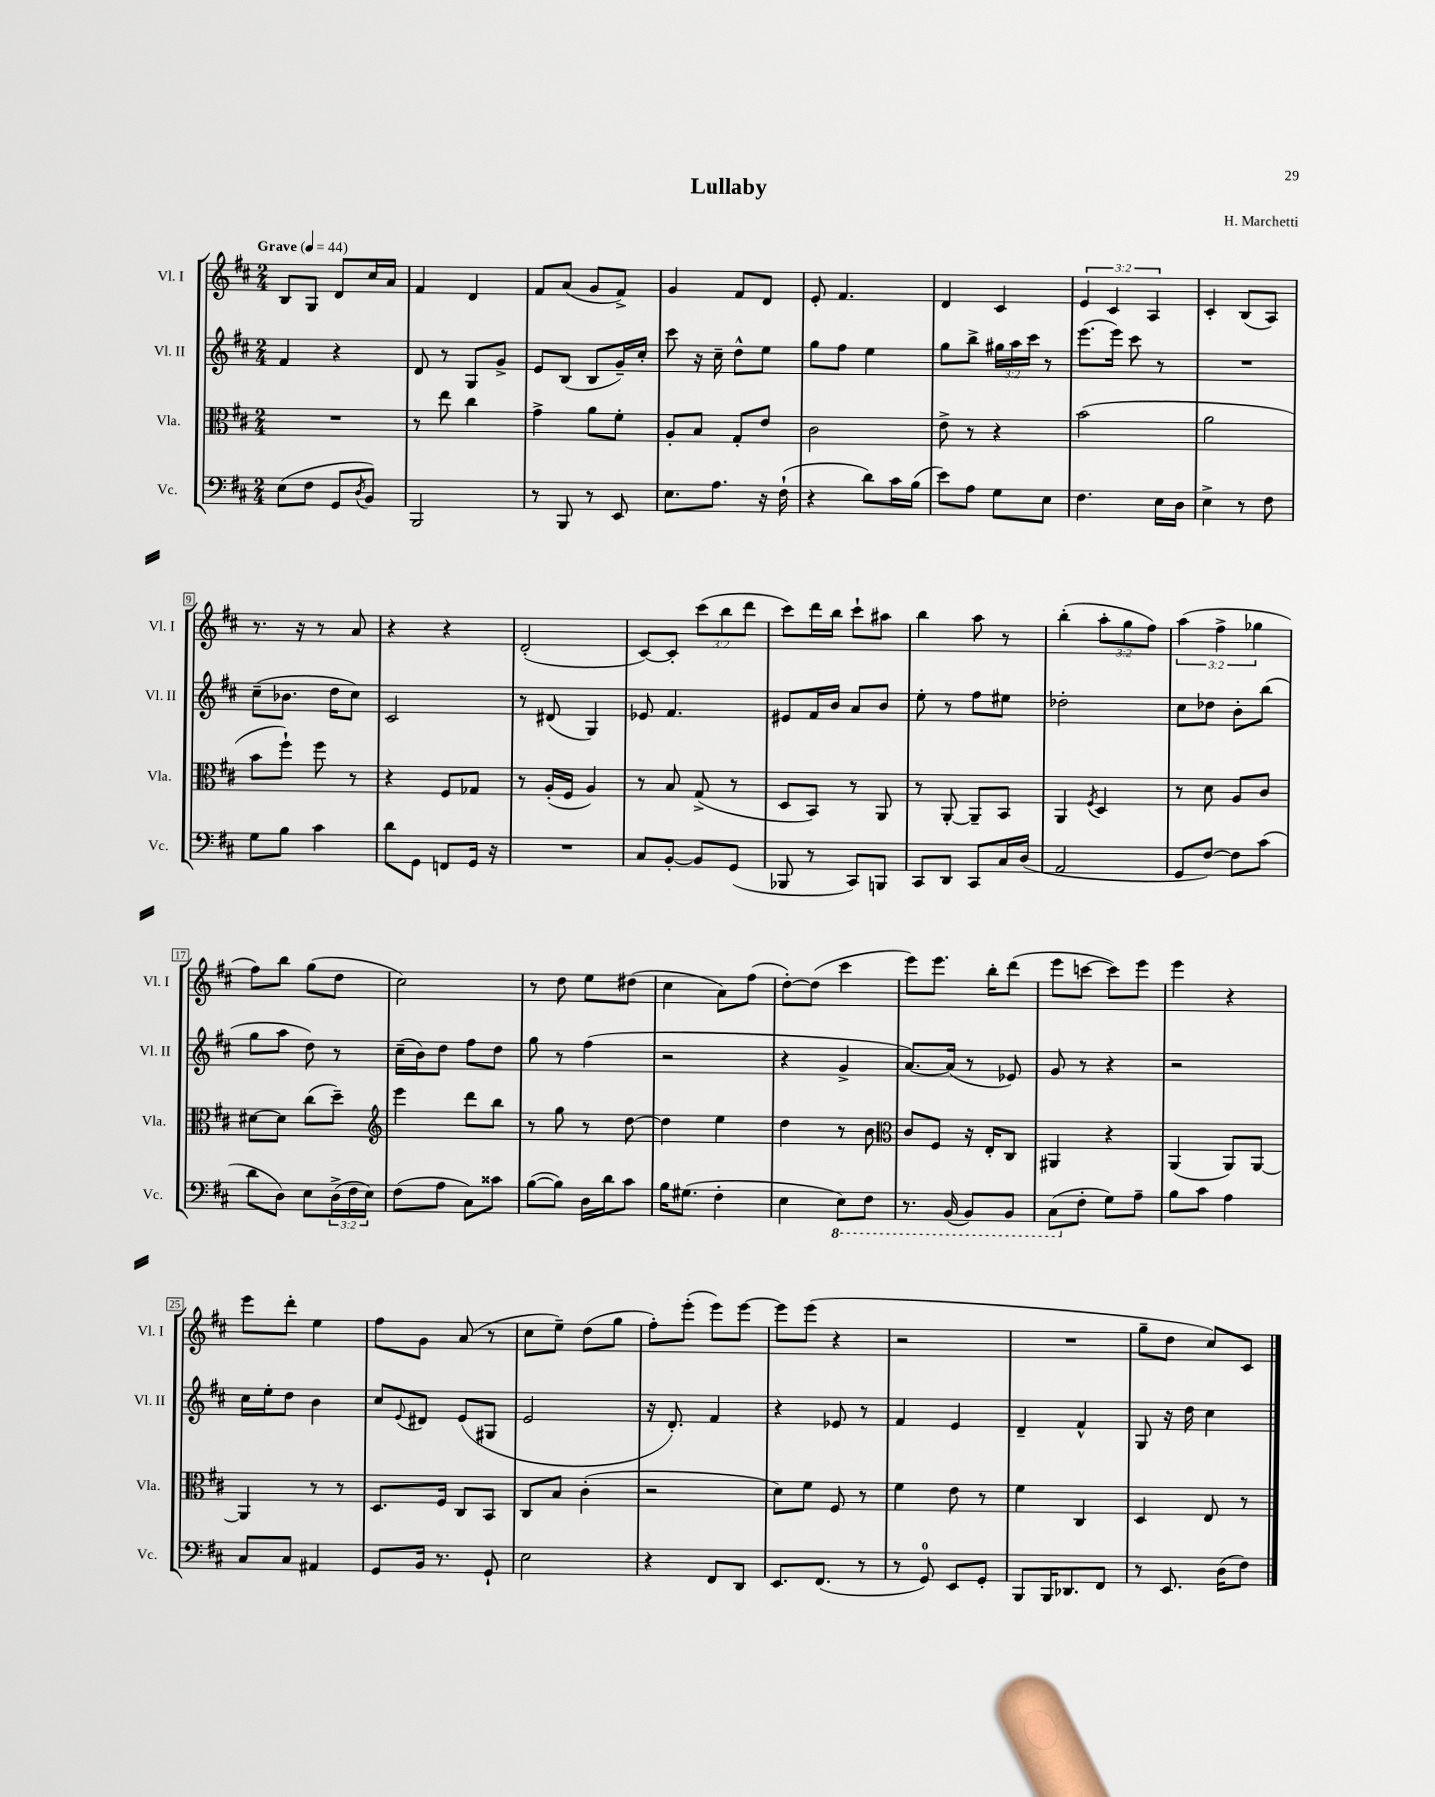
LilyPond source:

\header { title = "Lullaby" composer = "H. Marchetti" }
<<
\new StaffGroup <<
\new Staff = "s0" \with { instrumentName = "Vl. I" shortInstrumentName = "Vl. I" } {
    \clef treble \key d \major \numericTimeSignature \time 2/4 \override Staff.TupletNumber.text = #tuplet-number::calc-fraction-text \tempo "Grave" 4 = 44
    b8 g8 d'8 cis''16 a'16 |
    fis'4 d'4 |
    fis'8 a'8( g'8 fis'8->) |
    g'4 fis'8 d'8 |
    e'8-. fis'4. |
    d'4 cis'4 |
    \tuplet 3/2 { e'4 cis'4 a4 } |
    cis'4-. b8( a8) |
    r8. r16 r8 a'8 |
    r4 r4 |
    d'2-.( |
    cis'8~) cis'8-. \tuplet 3/2 { cis'''8( b''8 d'''8 } |
    cis'''8) d'''16 b''16 cis'''8-! ais''8 |
    b''4 a''8 r8 |
    b''4-.( \tuplet 3/2 { a''8-. g''8 fis''8) } |
    \tuplet 3/2 { a''4( fis''4-> ges''4 } |
    fis''8) b''8 g''8( d''8 |
    cis''2) |
    r8 d''8 e''8 dis''8( |
    cis''4 a'8) fis''8( |
    d''8~-.) d''8( cis'''4 |
    e'''8) e'''8. b''16-. d'''8( |
    e'''8 c'''8~ c'''8) e'''8 |
    e'''4 r4 |
    e'''8 d'''8-. e''4 |
    fis''8 g'8 a'8( r8 |
    cis''8 e''8--) d''8( g''8 |
    fis''8-.) e'''8-.( e'''8) e'''8~ |
    e'''8 e'''8( r4 |
    r2 |
    R2 |
    g''8-- d''8 cis''8) cis'8 \bar "|." |
}
\new Staff = "s1" \with { instrumentName = "Vl. II" shortInstrumentName = "Vl. II" } {
    \clef treble \key d \major \numericTimeSignature \time 2/4 \override Staff.TupletNumber.text = #tuplet-number::calc-fraction-text
    fis'4 r4 |
    d'8 r8 g8 g'8-> |
    e'8 b8( b8 g'16--) cis''16-. |
    cis'''8 r16 cis''16-- d''8-^ e''8 |
    g''8 fis''8 e''4 |
    g''8 b''8-> \tuplet 3/2 { gis''16 a''16 cis'''16 } r8 |
    e'''8.( e'''16) cis'''8 r8 |
    R2 |
    cis''8--( bes'8. d''16 cis''8) |
    cis'2 |
    r8 dis'8( g4) |
    ees'8 fis'4. |
    eis'8 fis'16 b'16 a'8 b'8 |
    e''8-. r8 fis''8 eis''8 |
    des''2-. |
    cis''8 des''8 b'8-. b''8( |
    g''8 a''8 d''8) r8 |
    cis''16--( b'16) d''8 fis''8 d''8 |
    g''8 r8 fis''4( |
    r2 |
    r4 g'4-> |
    a'8.~) a'16( r8 ees'8) |
    g'8 r8 r4 |
    r2 |
    cis''16 e''16-. d''8 b'4 |
    cis''8 \appoggiatura { e'8 } dis'8 e'8( gis8 |
    e'2 |
    r16 d'8.-.) fis'4 |
    r4 ees'8 r8 |
    fis'4 e'4 |
    d'4-- fis'4-^ |
    g8 r16 d''16 cis''4 \bar "|." |
}
\new Staff = "s2" \with { instrumentName = "Vla." shortInstrumentName = "Vla." } {
    \clef alto \key d \major \numericTimeSignature \time 2/4
    R2 |
    r8 e''8 cis''4 |
    g'4-> a'8 fis'8-. |
    a8-. b8 g8-. e'8 |
    cis'2 |
    e'8-> r8 r4 |
    b'2( |
    a'2 |
    b'8 fis''8-!) fis''8 r8 |
    r4 fis8 ges8 |
    r8 a16-.( fis16 a4) |
    r8 b8 g8->( r8 |
    d8 b,8) r8 a,8 |
    r8 a,8~-. a,8-- b,8 |
    a,4 \acciaccatura { fis8 } d4 |
    r8 d'8 a8 cis'8 |
    dis'8~ dis'8 cis''8( d''8--) |
    \clef treble e'''4 d'''8 b''8 |
    r8 g''8 r8 d''8~ |
    d''4 e''4 |
    d''4 r8 b'8 |
    \clef alto cis'8 fis8 r16 e16-. cis8 |
    ais,4 r4 |
    a,4( a,8) a,8~ |
    a,4 r8 r8 |
    d8. fis16 cis8 b,8 |
    cis8 b8 cis'4-.( |
    r2 |
    d'8) fis'8 fis8 r8 |
    fis'4 e'8 r8 |
    fis'4 cis4 |
    d4 e8 r8 \bar "|." |
}
\new Staff = "s3" \with { instrumentName = "Vc." shortInstrumentName = "Vc." } {
    \clef bass \key d \major \numericTimeSignature \time 2/4 \override Staff.TupletNumber.text = #tuplet-number::calc-fraction-text
    e8( fis8 g,8 \acciaccatura { d8 } b,8) |
    b,,2 |
    r8 b,,8 r8 e,8 |
    e8. a8. r16 fis16-!( |
    r4 d'8) cis'16 b16( |
    e'8) a8 g8 e8 |
    fis4. e16 d16 |
    e4-> r8 fis8 |
    g8 b8 cis'4 |
    d'8 g,8 f,8 g,16 r16 |
    R2 |
    cis8 b,8~-. b,8 g,8( |
    bes,,8 r8 cis,8) b,,8 |
    cis,8 d,8 cis,8 cis16 d16( |
    a,2 |
    g,8 fis8~) fis8 cis'8( |
    d'8 d8) e8 \tuplet 3/2 { d16->( fis16 e16) } |
    fis8( a8 cis8) cisis'8 |
    b8~( b8) d16 d'16 cis'8 |
    b16 gis8.( fis4-. |
    e4 \ottava #-1 e,8) fis,8 |
    r8. b,,16( b,,8) b,,8 |
    cis,8( \ottava #0 fis8-. g8) a8-- |
    b8 cis'8 a4 |
    cis8 cis8 ais,4 |
    g,8 b,16 r8. g,8-! |
    e2 |
    r4 fis,8 d,8 |
    e,8. fis,8.( r8 |
    r8 g,8-0) e,8 g,8-. |
    b,,8 b,,16 des,8. fis,8 |
    r8 e,8. d16( fis8) \bar "|." |
}
>>
>>
\layout { \context { \Score \override BarNumber.stencil = #(make-stencil-boxer 0.1 0.3 ly:text-interface::print) } }
